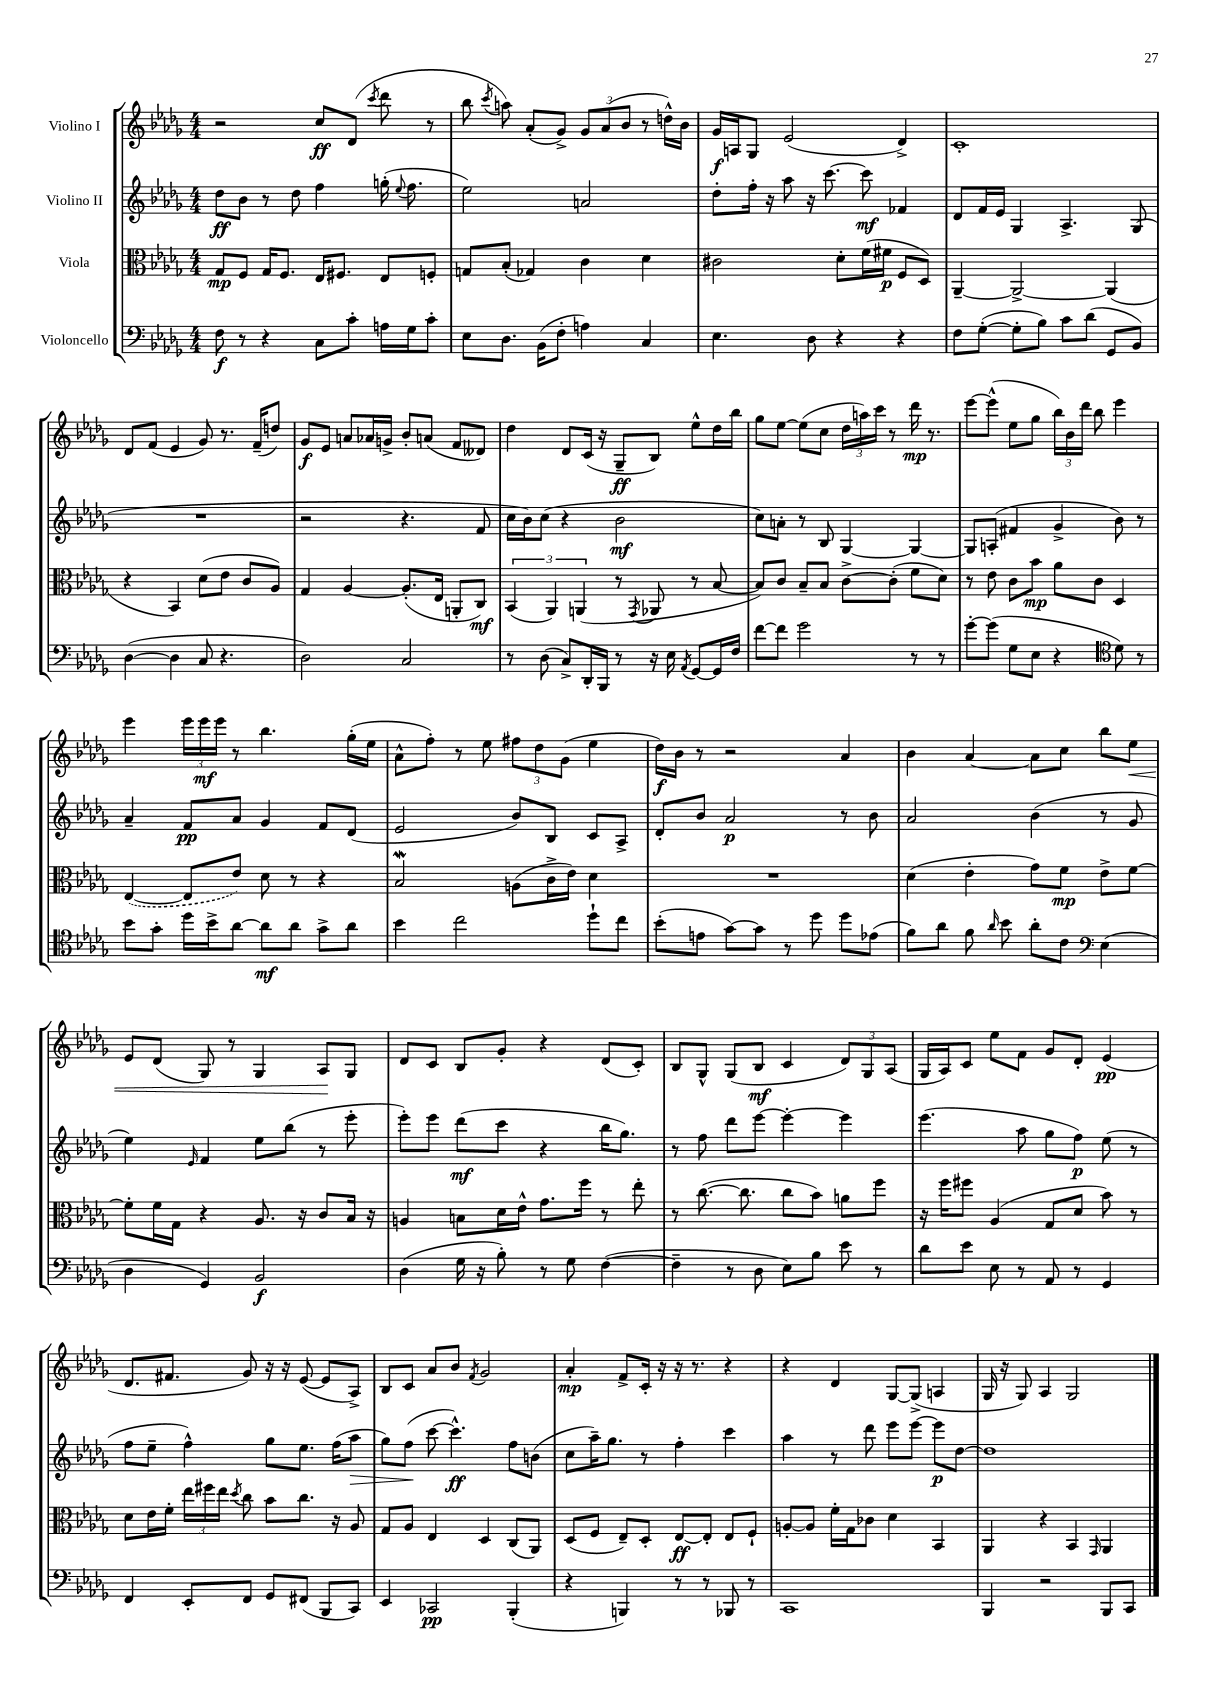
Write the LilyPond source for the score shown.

<<
\new StaffGroup <<
\new Staff = "s0" \with { instrumentName = "Violino I" } {
    \clef treble \key des \major \numericTimeSignature \time 4/4
    \autoBeamOff r2 c''8[\ff des'8]( \acciaccatura { c'''8 } des'''8 r8 |
    bes''8 \acciaccatura { c'''8 } a''8) aes'8[-.( ges'8]->) \tuplet 3/2 { ges'8[ aes'8( bes'8] } r8 d''16[-^) bes'16] |
    ges'16[\f a16 ges8] ees'2( des'4->) |
    c'1-. |
    des'8[ f'8]( ees'4 ges'8) r8. f'16[--( d''8]) |
    ges'8[\f ees'8] a'8[ aes'16 g'16]-> bes'8[-. a'8]( f'8[ deses'8]) |
    des''4 des'8[ c'16]( r16 ges8[--\ff bes8]) ees''8[-^ des''16 bes''16] |
    ges''8[ ees''8]~ ees''8[( c''8] \tuplet 3/2 { des''16[ a''16) c'''16] } r8 des'''16\mp r8. |
    ees'''8[~ ees'''8]-^( ees''8[ ges''8] \tuplet 3/2 { bes''16[) bes'16 des'''16] } bes''8 ees'''4 |
    ees'''4 \tuplet 3/2 { ees'''16[ ees'''16\mf ees'''16] } r8 bes''4. ges''16[-.( ees''16] |
    aes'8[-^ f''8]-.) r8 ees''8 \tuplet 3/2 { fis''8[ des''8 ges'8]( } ees''4 |
    des''16[\f) bes'16] r8 r2 aes'4 |
    bes'4 aes'4~ aes'8[ c''8] bes''8[ ees''8]\< |
    ees'8[ des'8]( ges8) r8 ges4 aes8[\! ges8] |
    des'8[ c'8] bes8[ ges'8]-. r4 des'8[( c'8]-.) |
    bes8[ ges8]-^ ges8[( bes8]\mf c'4 \tuplet 3/2 { des'8[) ges8 aes8]( } |
    ges16[ aes16) c'8] ees''8[ f'8] ges'8[ des'8]-. ees'4\pp( |
    des'8.[ fis'8.] ges'8) r16 r16 ees'8~( ees'8[ aes8]->) |
    bes8[ c'8] aes'8[ bes'8] \acciaccatura { f'8 } ges'2 |
    aes'4-.\mp f'8[-> c'16]-. r16 r16 r8. r4 |
    r4 des'4 ges8[~ ges8]->( a4 |
    ges16 r16 ges8) aes4 ges2 \bar "|." |
}
\new Staff = "s1" \with { instrumentName = "Violino II" } {
    \clef treble \key des \major \numericTimeSignature \time 4/4
    \autoBeamOff des''8[\ff bes'8] r8 des''8 f''4 g''16-.( \appoggiatura { ees''8 } f''8. |
    ees''2) a'2 |
    des''8[-. f''16]-. r16 aes''8 r16 c'''8.~ c'''8\mf fes'4 |
    des'8[ f'16 ees'16] ges4 aes4.-> ges8( |
    R1 |
    r2 r4. f'8 |
    c''16[ bes'16) c''8]( r4 bes'2\mf |
    c''8[) a'8]-. r8 bes8 ges4~ ges4~ |
    ges8[ a8]-.( fis'4 ges'4-> bes'8) r8 |
    aes'4-- f'8[\pp aes'8] ges'4 f'8[ des'8]( |
    ees'2 bes'8[) bes8] c'8[ aes8]-> |
    des'8[-. bes'8] aes'2\p r8 bes'8 |
    aes'2 bes'4( r8 ges'8 |
    ees''4) \grace { ees'16 } f'4 ees''8[ bes''8]( r8 ees'''8-. |
    ees'''8[-.) ees'''8] des'''8[\mf( c'''8] r4 bes''16[ ges''8.]) |
    r8 f''8 des'''8[ ees'''8]~ ees'''4~-. ees'''4 |
    ees'''4.( aes''8 ges''8[ f''8]\p) ees''8( r8 |
    f''8[ ees''8]-- f''4-^) ges''8[ ees''8.] f''16[( aes''8]\> |
    ges''8[) f''8]\!( c'''8~ c'''4.-^\ff) f''8[ b'8]( |
    c''8[ aes''16--) ges''8.] r8 f''4-. c'''4 |
    aes''4 r8 des'''8 ees'''8[ ees'''8]~ ees'''8[\p des''8]~ |
    des''1 \bar "|." |
}
\new Staff = "s2" \with { instrumentName = "Viola" } {
    \clef alto \key des \major \numericTimeSignature \time 4/4
    \autoBeamOff ges8[\mp f8] ges16[ f8.] ees16[ fis8.] ees8[ f8]-. |
    g8[ bes8]-.( ges4) c'4 des'4 |
    cis'2 des'8[-. f'16( fis'16]\p f8[ des8]) |
    aes,4~-- aes,2~-> aes,4( |
    r4 bes,4) des'8[( ees'8] c'8[ aes8]) |
    ges4 aes4~ aes8.[-.( ees16] a,8[-. c8]\mf) |
    \tuplet 3/2 { bes,4( aes,4) a,4( } r8 \acciaccatura { ges,8 } aes,8 r8 bes8~ |
    bes8[) c'8] bes8[-- bes8] c'8[~-> c'8]-.( f'8[ des'8]) |
    r8 ees'8 c'8[ bes'8]\mp aes'8[ c'8] des4 |
    \once \slurDashed ees4~( ees8[ ees'8]) des'8 r8 r4 |
    bes2\mordent a8[( c'16-> ees'16]) des'4 |
    R1 |
    des'4( ees'4-. ges'8[) f'8]\mp ees'8[-> f'8]~ |
    f'8[-. f'16 ges16] r4 aes8. r16 c'8[ bes16] r16 |
    a4 b8[ des'16 ees'16]-^ ges'8.[ f''16] r8 ees''8-. |
    r8 c''8.~( c''8. c''8[ bes'8]) a'8[ f''8] |
    r16 f''16[ fis''8] aes4( ges8[ des'8] bes'8) r8 |
    des'8[ ees'16 f'16]-. \tuplet 3/2 { ees''16[ fis''16 ees''16] } \acciaccatura { des''8 } c''8 bes'8[ c''8.] r16 aes8 |
    ges8[ aes8] ees4 des4 c8[( aes,8]) |
    des8[( f8] ees8[--) des8]-. ees8[~\ff ees8]-. ees8[ f8]-! |
    a8[~-. a8] f'16[-. ges16 ces'8] des'4 bes,4 |
    aes,4 r4 bes,4 \grace { ges,16 } aes,4 \bar "|." |
}
\new Staff = "s3" \with { instrumentName = "Violoncello" } {
    \clef bass \key des \major \numericTimeSignature \time 4/4
    \autoBeamOff f8\f r8 r4 c8[ c'8]-. a16[ ges16 c'8]-. |
    ees8[ des8.] bes,16[( f8]-. a4) c4 |
    ees4. des8 r4 r4 |
    f8[ ges8]~-.( ges8[-. bes8]) c'8[ des'8]( ges,8[ bes,8]) |
    des4~( des4 c8 r4. |
    des2) c2 |
    r8 des8( c8[->) des,16-. bes,,16] r8 r16 ees16 \acciaccatura { aes,8 } ges,8[~ ges,16 f16] |
    f'8[~ f'8] ges'2 r8 r8 |
    ges'8[~-. ges'8]( ges8[ ees8] r4 \clef tenor des'8) r8 |
    bes'8[ ges'8]-. des''16[ bes'16-> aes'8]~ aes'8[\mf aes'8] ges'8[-> aes'8] |
    bes'4 c''2 des''8[-! c''8] |
    bes'8[-.( e'8] ges'8[~) ges'8] r8 des''8 des''8[ ees'8]( |
    f'8[) aes'8] f'8 \grace { aes'16 } bes'8 aes'8[-. c'8] \clef bass ees4( |
    des4 ges,4) bes,2\f |
    des4( ges16 r16 bes8-.) r8 ges8 f4~( |
    f4-- r8 des8 ees8[) bes8] ees'8 r8 |
    des'8[ ees'8] ees8 r8 aes,8 r8 ges,4 |
    f,4 ees,8[-. f,8] ges,8[ fis,8]( bes,,8[ c,8]) |
    ees,4 ces,2\pp bes,,4-.( |
    r4 b,,4) r8 r8 bes,,8 r8 |
    c,1 |
    bes,,4 r2 bes,,8[ c,8] \bar "|." |
}
>>
>>
\layout { \context { \Score \remove "Bar_number_engraver" } }
